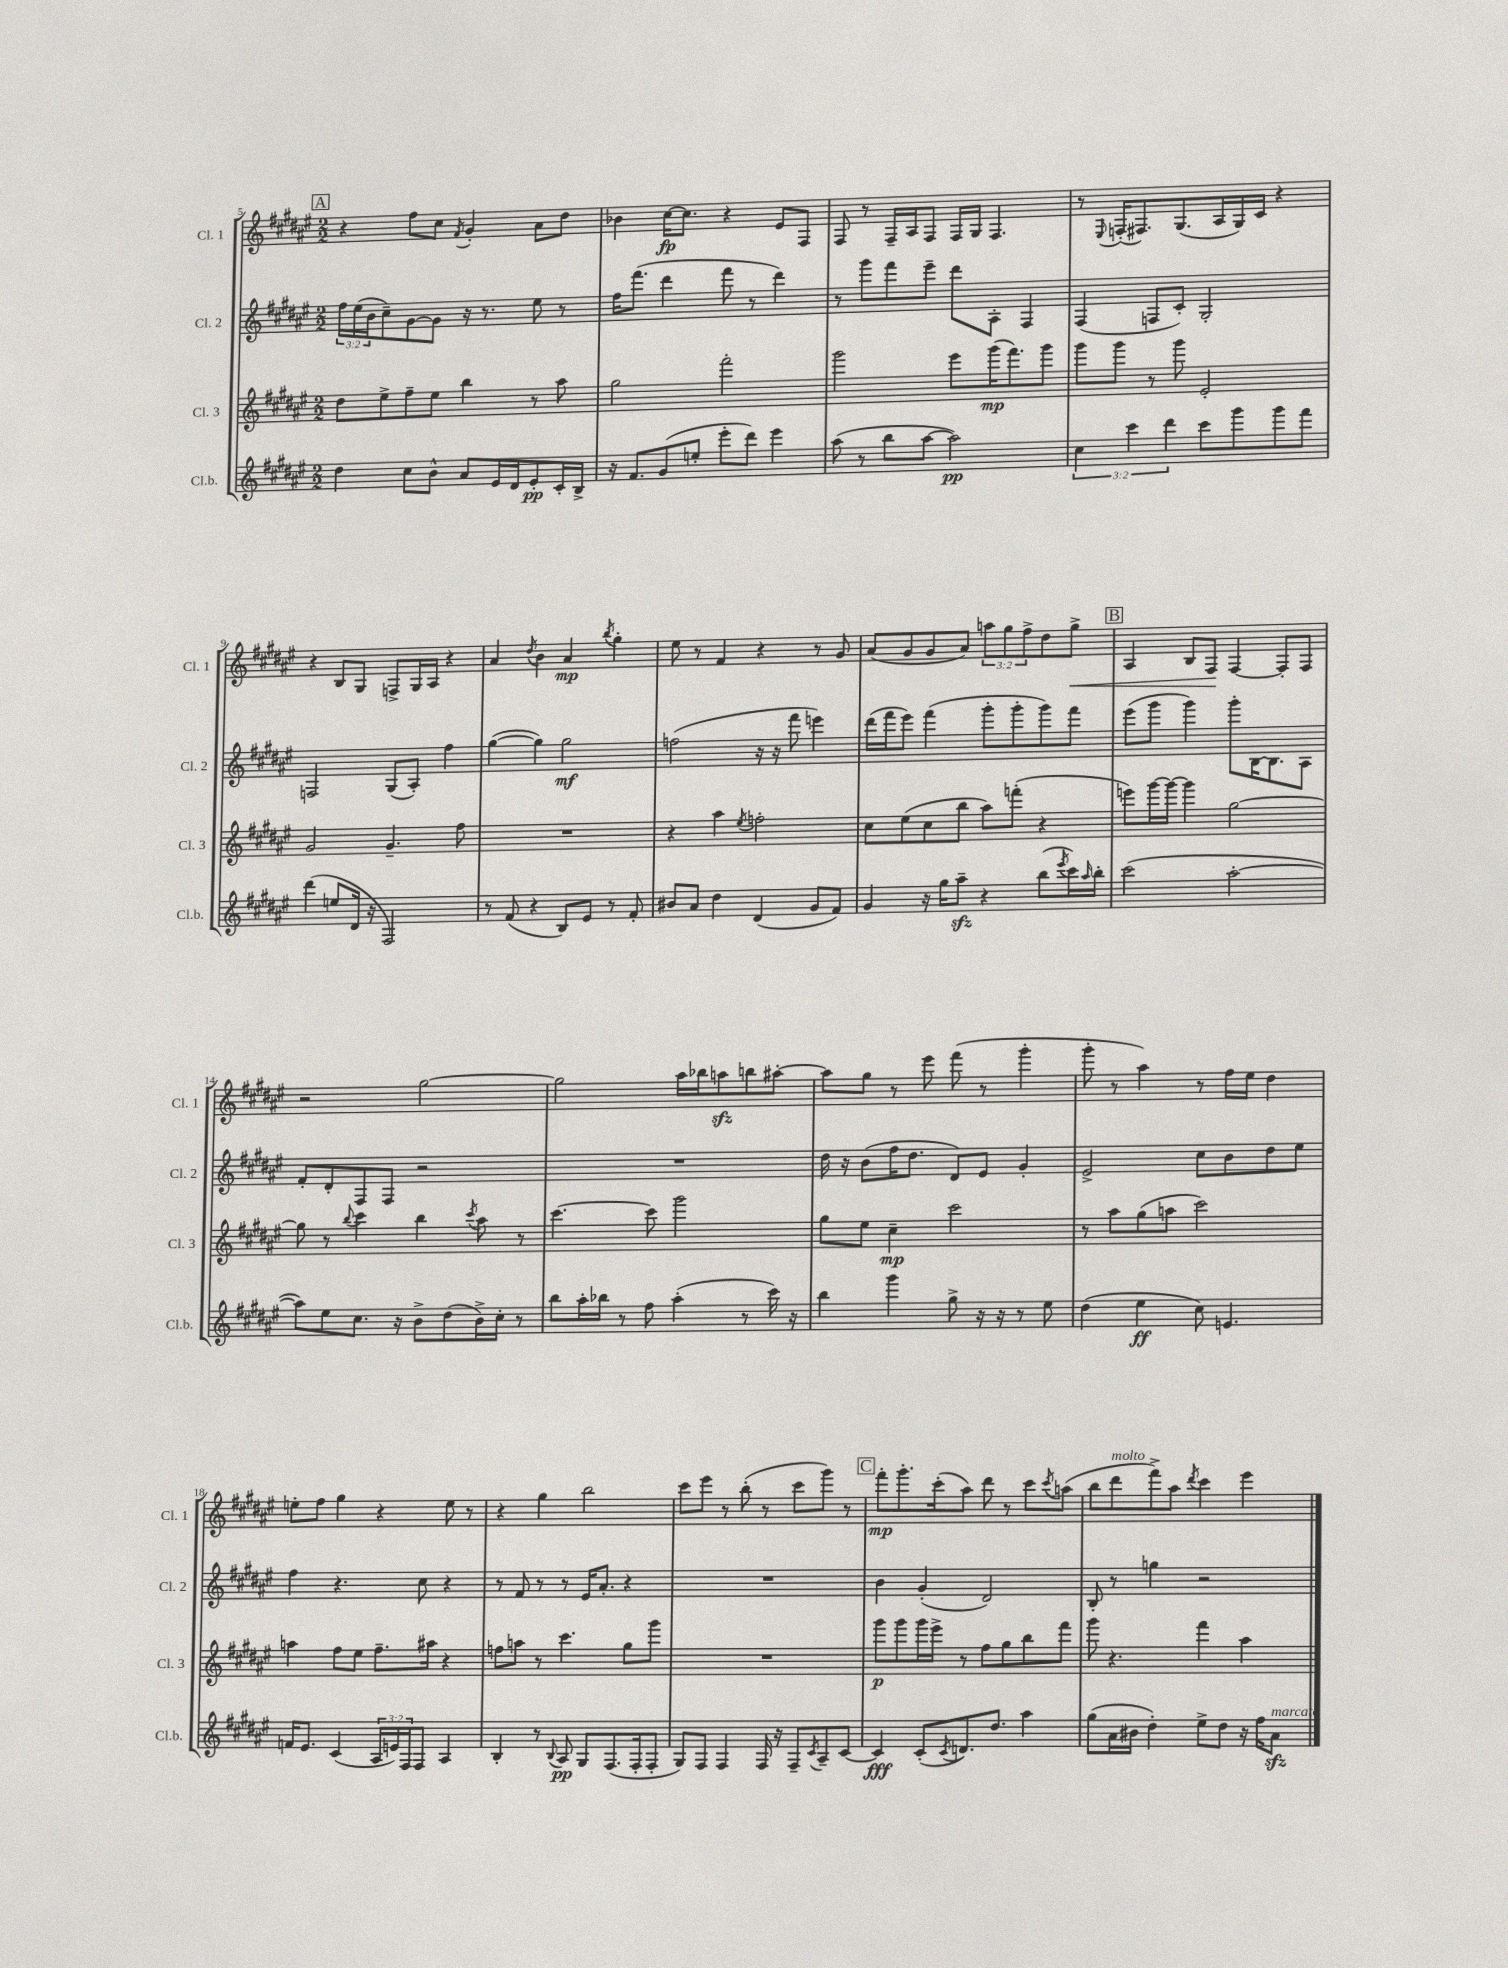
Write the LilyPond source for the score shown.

<<
\new StaffGroup <<
\new Staff = "s0" \with { instrumentName = "Cl. 1" shortInstrumentName = "Cl. 1" } {
    \clef treble \key fis \major \numericTimeSignature \time 2/2 \override Staff.TupletNumber.text = #tuplet-number::calc-fraction-text
    \mark \markup { \box "A" } r4 fis''8 cis''8 \acciaccatura { fis'8 } gis'4-. ais'8 dis''8 |
    bes'4 cis''16~\fp cis''8. r4 eis'8 fis8 |
    fis8 r8 fis16-- ais16 fis8 fis16 gis16 fis4. |
    r8 \appoggiatura { eis8 } f16-.( fis8.) gis8.( ais16 gis16) cis'16 r4 |
    r4 b8 gis8 f8-> gis16 ais16 r4 |
    ais'4 \acciaccatura { dis''8 } b'4 ais'4\mp \acciaccatura { b''8 } gis''4-. |
    eis''8 r8 fis'4 r4 r8 gis'8 |
    ais'8( gis'8 gis'8 ais'8) \tuplet 3/2 { a''8 gis''8 fis''8-> } dis''8 gis''8->\< |
    \mark \markup { \box "B" } ais4 b8 fis8\! fis4~ fis8-. fis8 |
    r2 gis''2~ |
    gis''2 ais''16 bes''16 a''8\sfz b''8 ais''8~-. |
    ais''8 gis''8 r8 eis'''8 fis'''8( r8 gis'''4-. |
    gis'''8-. r8 ais''4) r8 fis''16 eis''16 dis''4 |
    e''8-. fis''8 gis''4 r4 e''8 r8 |
    r4 gis''4 b''2 |
    cis'''8 eis'''8 r8 b''8-.( r8 cis'''8 gis'''8) r8 |
    \mark \markup { \box "C" } fis'''8-.\mp gis'''8.-. cis'''16-.( ais''8) dis'''8 r8 cis'''8 \acciaccatura { cis'''8 } a''8( |
    b''8 dis'''8^\markup { \italic "molto" } fis'''8->) ais''8 \acciaccatura { dis'''8 } cis'''4 eis'''4 \bar "|." |
}
\new Staff = "s1" \with { instrumentName = "Cl. 2" shortInstrumentName = "Cl. 2" } {
    \clef treble \key fis \major \numericTimeSignature \time 2/2 \override Staff.TupletNumber.text = #tuplet-number::calc-fraction-text
    \mark \markup { \box "A" } \tuplet 3/2 { fis''16 eis''16( b'16 } cis''8--) gis'8~ gis'8 r16 r8. eis''8 r8 |
    fis''16 fis'''8.( dis'''4 fis'''8 r8 dis'''4) |
    r8 gis'''8 fis'''8 eis'''8-- dis'''8 ais8-. fis4 |
    fis4( f8 cis'8-.) gis2-. |
    f2 gis8( ais8-.) fis''4 |
    gis''4~( gis''4) gis''2\mf |
    f''2( r16 r16 fis'''8 e'''4) |
    dis'''16( fis'''16 eis'''8) fis'''4( gis'''8-. gis'''8-. gis'''8) fis'''8 |
    \mark \markup { \box "B" } eis'''8( gis'''8 gis'''4) gis'''8-. b16~ b8. ais8 |
    fis'8-. dis'8-. fis8 fis8 r2 |
    R1 |
    dis''16 r16 b'8( fis''16 dis''8. dis'8) eis'8 gis'4-. |
    eis'2-> cis''8 b'8 dis''8 eis''8 |
    fis''4 r4. cis''8 r4 |
    r8 fis'8 r8 r8 eis'16 ais'8.-. r4 |
    R1 |
    \mark \markup { \box "C" } b'4 gis'4-.( dis'2) |
    b8-. r8 g''4 r2 \bar "|." |
}
\new Staff = "s2" \with { instrumentName = "Cl. 3" shortInstrumentName = "Cl. 3" } {
    \clef treble \key fis \major \numericTimeSignature \time 2/2
    \mark \markup { \box "A" } dis''8 eis''8-> fis''8-- eis''8 b''4 r8 ais''8 |
    gis''2 fis'''2-. |
    gis'''2 eis'''8 gis'''16\mp( fis'''8.) gis'''8 |
    gis'''8 gis'''8 r8 gis'''8 eis'2-. |
    gis'2 gis'4.-- fis''8 |
    R1 |
    r4 ais''4 \acciaccatura { eis''8 } f''2-. |
    cis''8 eis''8( cis''8 b''8 ais''8) f'''8-.( r4 |
    \mark \markup { \box "B" } e'''8) gis'''16~ gis'''16~ gis'''4 gis''2~ |
    gis''8 r8 \appoggiatura { b''8 } cis'''4 b''4 \acciaccatura { cis'''8 } ais''8 r8 |
    cis'''4.~ cis'''8 gis'''2 |
    gis''8 eis''8 cis''4--\mp cis'''2 |
    r8 ais''8 gis''8( a''8 cis'''2) |
    a''4 fis''8 eis''8 fis''8.-- ais''16 r4 |
    f''8 a''8 r8 cis'''4. gis''8 gis'''8 |
    R1 |
    \mark \markup { \box "C" } gis'''8\p gis'''8 gis'''16 eis'''16-> r8 fis''8 gis''8 b''8 fis'''8 |
    gis'''8 r4. fis'''4 ais''4 \bar "|." |
}
\new Staff = "s3" \with { instrumentName = "Cl.b." shortInstrumentName = "Cl.b." } {
    \clef treble \key fis \major \numericTimeSignature \time 2/2 \override Staff.TupletNumber.text = #tuplet-number::calc-fraction-text
    \mark \markup { \box "A" } dis''4 cis''8 b'8-^ ais'8 eis'16 dis'16 eis'8-.\pp cis'16-. b16-> |
    r16 fis'8. gis'8( e''8-. eis'''8-. dis'''8) eis'''4 |
    ais''8( r8 b''8 ais''8~ ais''2\pp) |
    \tuplet 3/2 { cis''4 cis'''4 dis'''4 } cis'''8 gis'''8 gis'''8 fis'''8 |
    dis'''4( e''8 dis'16 r16 fis2) |
    r8 fis'8( r4 b8) eis'8 r8 fis'8-. |
    bis'8 ais'8 dis''4 dis'4( gis'8 fis'8) |
    gis'4 r16 gis''16 ais''8--\sfz r4 b''8( \acciaccatura { eis'''8 } cis'''16) \grace { ais''16 } b''16-. |
    \mark \markup { \box "B" } cis'''2( ais''2~-. |
    ais''8) eis''8 cis''8. r16 b'8-> dis''8( b'16->) cis''16-. r8 |
    b''8 ais''16-. bes''16 r8 fis''8 ais''4-.( r8 cis'''16) r16 |
    b''4 gis'''4 gis''8-> r16 r16 r8 eis''8 |
    dis''4( eis''4\ff cis''8) e'4. |
    f'16 eis'8. cis'4( \tuplet 3/2 { ais16 e'16) fis16 } fis8 ais4 |
    b4-. r8 \appoggiatura { b8 } ais8\pp gis8 fis8.( fis16-. fis8-. |
    gis8) fis8 fis4 fis16 r16 fis8-- \acciaccatura { cis'8 } ais8-- cis'8~ |
    \mark \markup { \box "C" } cis'4\fff cis'8-.( \acciaccatura { cis'8 } d'8.) dis''8. ais''4 |
    gis''8( ais'16 bis'16 dis''4-.) eis''8-> dis''8 r16 fis''16 ais'8\sfz^\markup { \italic "marcato" } \bar "|." |
}
>>
>>
\layout { \context { \Score currentBarNumber = #5 } }
